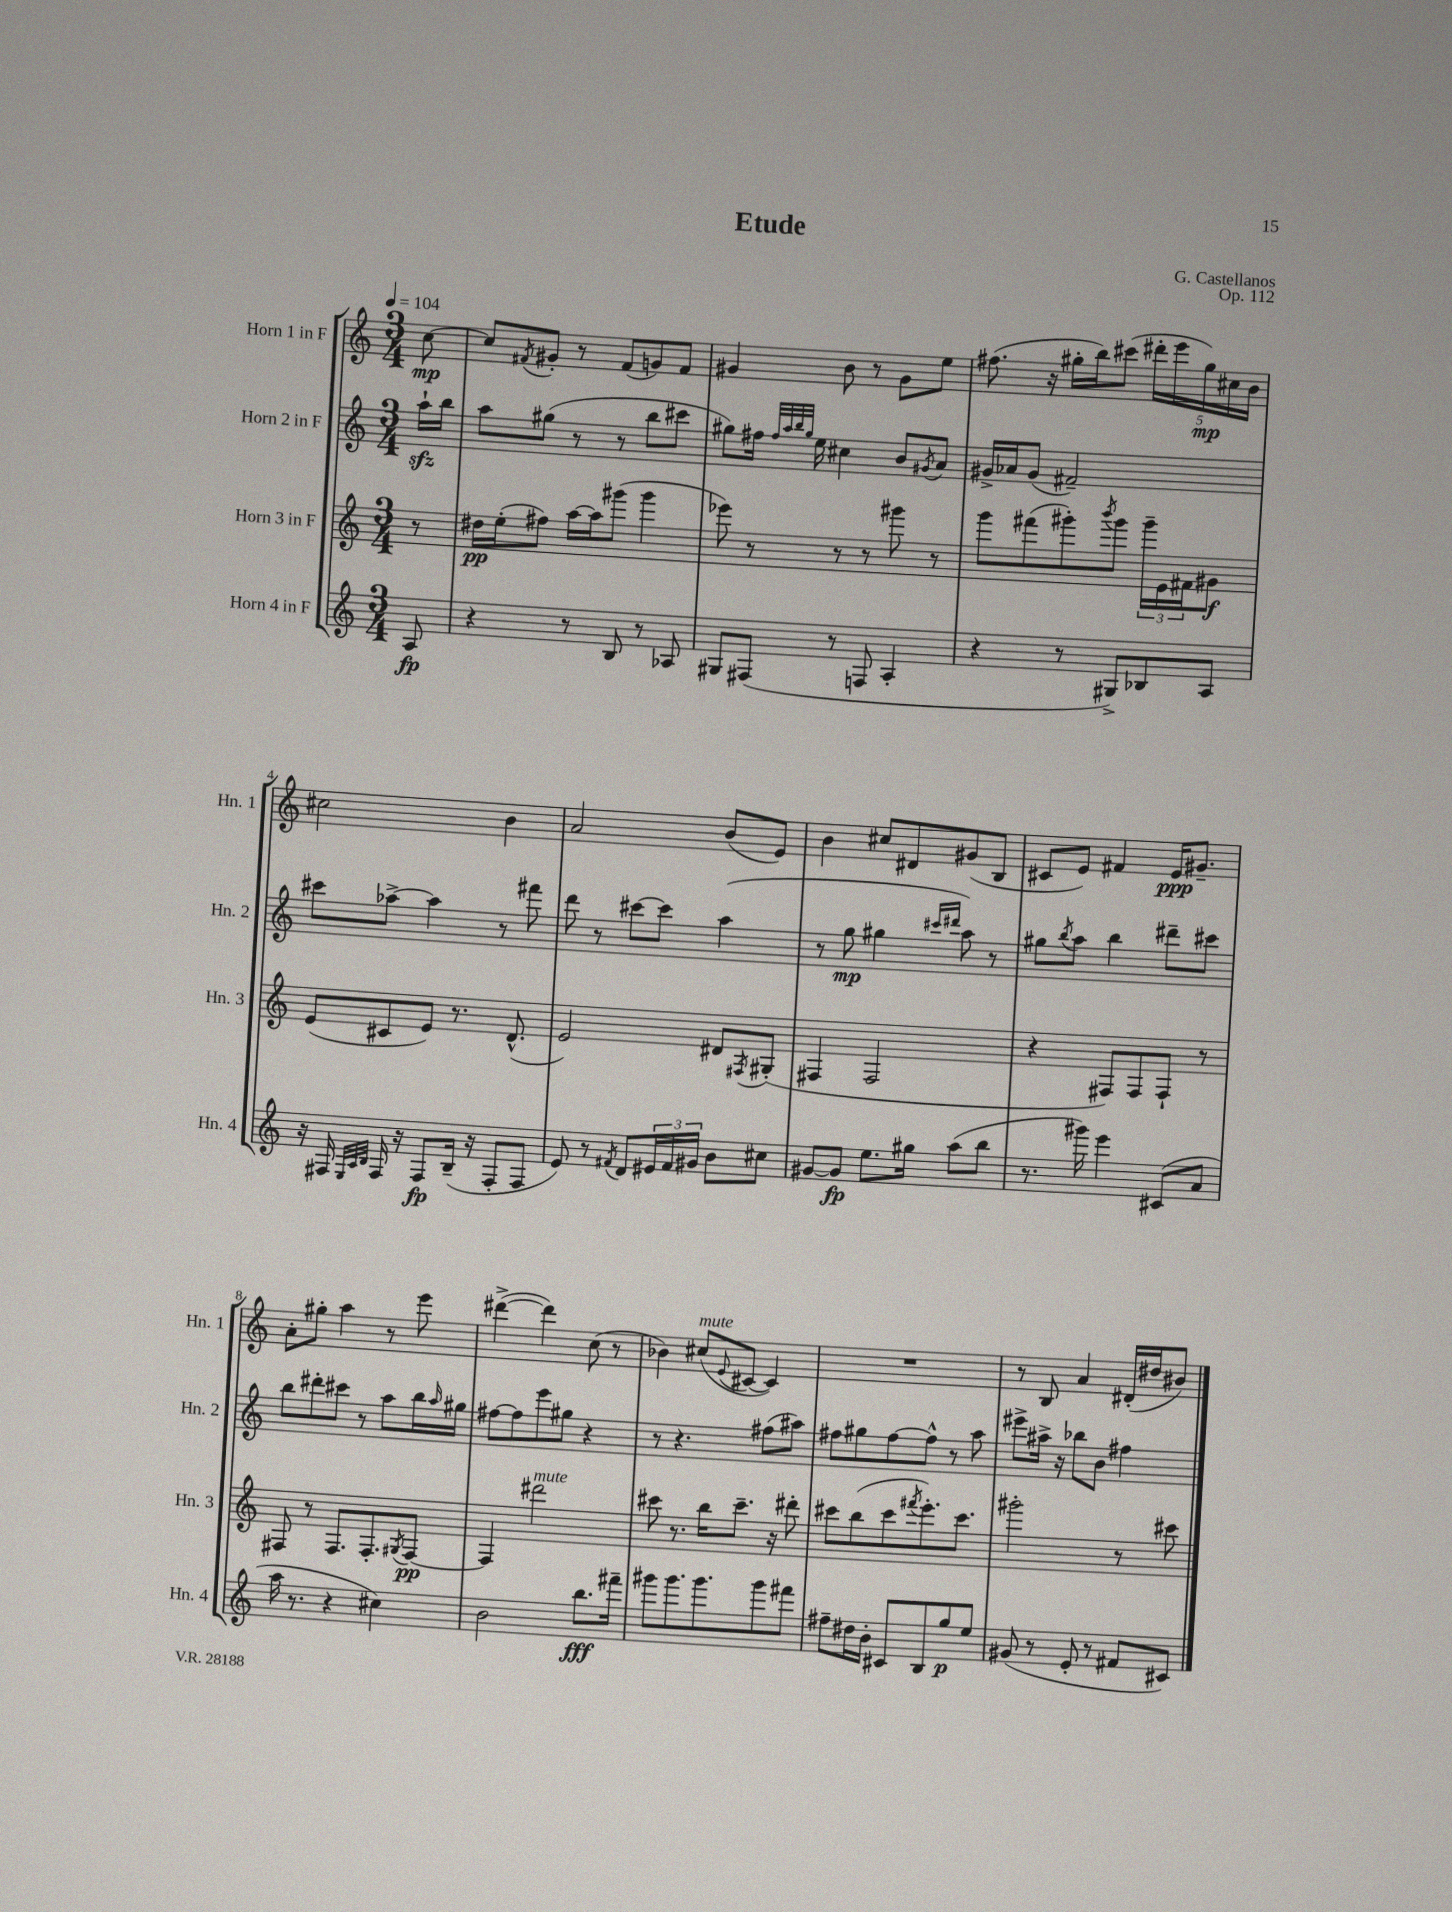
\header { title = "Etude" composer = "G. Castellanos" opus = "Op. 112" }
<<
\new StaffGroup <<
\new Staff = "s0" \with { instrumentName = "Horn 1 in F" shortInstrumentName = "Hn. 1" } {
    \clef treble \key c \major \numericTimeSignature \time 3/4 \partial 8 \tempo 4 = 104
    c''8~\mp |
    c''8 \acciaccatura { fis'8 } gis'8-. r8 fis'8( g'8) fis'8 |
    gis'4 b'8 r8 gis'8 e''8 |
    fis''8.( r16 gis''16-. b''16) cis'''8( \tuplet 5/4 { dis'''16-. e'''16 gis''16\mp) cis''16 b'16 } |
    cis''2 b'4 |
    a'2 b'8( e'8) |
    b'4 cis''8 dis'8 gis'8( b8 |
    cis'8 e'8) fis'4 e'16\ppp gis'8.-- |
    a'8-. gis''8-. a''4 r8 e'''8 |
    dis'''4~->( dis'''4) c''8( r8 |
    bes'4) cis''8^\markup { \italic "mute" }( \appoggiatura { e'8 } cis'8~ cis'4) |
    R2. |
    r8 b8 a'4 dis'16-.( dis''16 bis'8) \bar "|." |
}
\new Staff = "s1" \with { instrumentName = "Horn 2 in F" shortInstrumentName = "Hn. 2" } {
    \clef treble \key c \major \numericTimeSignature \time 3/4 \partial 8
    a''16-!\sfz b''16 |
    a''8 gis''8( r8 r8 b''8 cis'''8 |
    gis''8) fis''16 \grace { fis''32 a''32 b''32 gis''32 } e''16 cis''4 b'8 \acciaccatura { gis'8 } a'8 |
    gis'16-> aes'16 gis'8( fis'2--) |
    cis'''8 aes''8~-> aes''4 r8 fis'''8 |
    d'''8 r8 cis'''8~ cis'''8 a''4( |
    r8 g''8\mp gis''4 \grace { cis'''16 dis'''16 } a''8) r8 |
    gis''8 \acciaccatura { b''8 } a''8 b''4 dis'''8-- cis'''8 |
    b''8 dis'''8-. cis'''8 r8 a''8 b''16 \grace { a''16 } gis''16 |
    fis''8~ fis''8 e'''8 gis''8 r4 |
    r8 r4. fis''8( ais''8) |
    fis''8 gis''8 fis''8~ fis''8-^ r8 a''8 |
    eis'''8-> ais''16-> r16 bes''8 b'8 fis''4 \bar "|." |
}
\new Staff = "s2" \with { instrumentName = "Horn 3 in F" shortInstrumentName = "Hn. 3" } {
    \clef treble \key c \major \numericTimeSignature \time 3/4 \partial 8
    r8 |
    dis''16\pp e''16-.( fis''8) a''16~ a''16 gis'''8( gis'''4 |
    ees'''8) r8 r8 r8 gis'''8 r8 |
    g'''8 fis'''8( gis'''8-.) \acciaccatura { b'''8 } gis'''8 \tuplet 3/2 { gis'''16-- e'16 fis'16 } gis'8\f |
    e'8( cis'8 e'8) r8. d'8.-^( |
    e'2) dis'8 \acciaccatura { fis8 } gis8-.( |
    fis4 fis2 |
    r4 fis8) fis8 fis8-! r8 |
    fis8 r8 fis8. fis8.-. \acciaccatura { gis8 } fis8~\pp |
    fis4 dis'''2^\markup { \italic "mute" } |
    cis'''8 r8. b''16 cis'''8.-- r16 dis'''8-. |
    cis'''8 b''8( cis'''8 \acciaccatura { fis'''8 } e'''8.-.) cis'''8. |
    gis'''2-. r8 cis'''8 \bar "|." |
}
\new Staff = "s3" \with { instrumentName = "Horn 4 in F" shortInstrumentName = "Hn. 4" } {
    \clef treble \key c \major \numericTimeSignature \time 3/4 \partial 8
    a8\fp |
    r4 r8 b8 r8 aes8 |
    gis8 fis8( r8 f8 a4-. |
    r4 r8 gis8->) bes8 a8 |
    r16 fis16 \grace { e32 a32 b32 } fis16 r16 fis8\fp b16--( r16 fis8-. fis8 |
    e'8) r8 \acciaccatura { fis'8 } d'8 \tuplet 3/2 { eis'16 fis'16 gis'16 } b'8 cis''8 |
    gis'8~ gis'8\fp e''8. gis''16 a''8( b''8 |
    r8. gis'''16) e'''4 cis'8( a'8 |
    a''16 r8. r4 cis''4) |
    b'2 b''8.\fff fis'''16-- |
    gis'''8 gis'''8. gis'''8. gis'''8 fis'''8 |
    fis''8-- dis''16 b'16-. cis'8 b8 g''8\p e''8 |
    gis'8( r8 e'8-. r8 fis'8 cis'8) \bar "|." |
}
>>
>>
